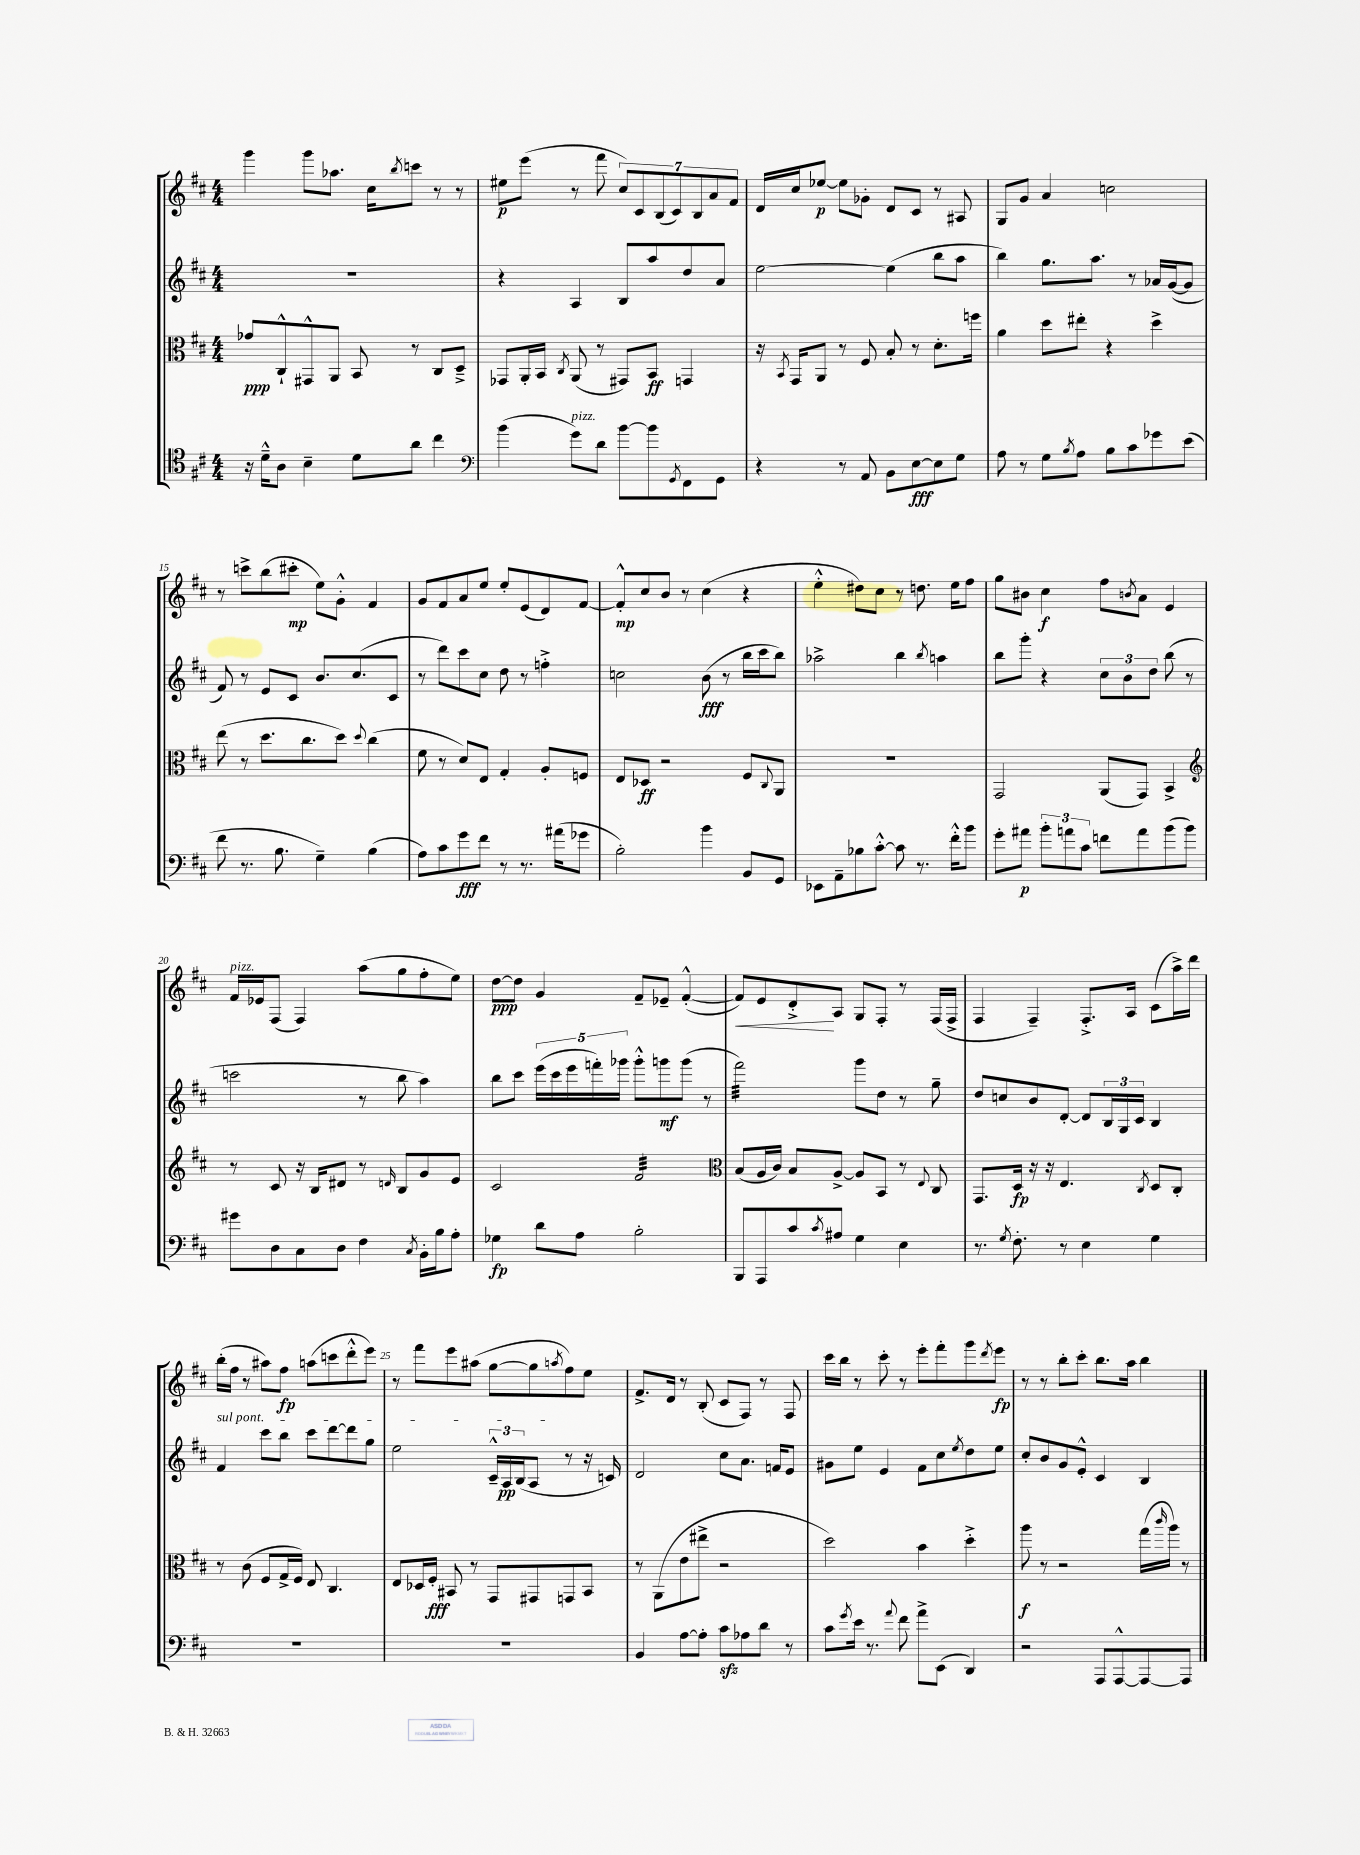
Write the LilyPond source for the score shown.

<<
\new StaffGroup <<
\new Staff = "s0" {
    \clef treble \key d \major \numericTimeSignature \time 4/4
    g'''4 g'''8 aes''8. cis''16 \acciaccatura { b''8 } c'''8 r8 r8 |
    eis''8\p e'''8( r8 fis'''8 \tuplet 7/4 { cis''8) cis'8 b8( cis'8) b8 a'8 fis'8 } |
    d'16 cis''16 ees''8~\p ees''8 ges'8-. d'8 cis'8 r8 ais8 |
    g8 g'8 a'4 c''2 |
    r8 c'''8-> b''8( cis'''8-.\mp e''8) g'8-.-^ fis'4 |
    g'8 fis'8 a'8 e''8 e''8-. e'8( d'8) fis'8~ |
    fis'8-.-^\mp cis''8 b'8 r8 cis''4( r4 |
    e''4-.-^ dis''8) cis''8 r8 d''8. e''16 fis''8 |
    g''8 bis'8 cis''4\f fis''8 \acciaccatura { b'8 } a'8 e'4 |
    fis'16^\markup { \italic "pizz." } ees'16 fis8( fis4) a''8( g''8 fis''8-. e''8) |
    d''8~\ppp d''8 g'4 fis'8-- ees'8-- fis'4~-.-^( |
    fis'8\<) e'8 d'8-.->\! a8 g8 fis8-. r8 fis16( fis16-> |
    fis4 fis4--) fis8.-.-> a16 cis'8( a''16->) d'''16 |
    b''16-.( fis''16 r8 ais''8) fis''8\fp a''8( c'''8 d'''8-.-^ e'''8) |
    r8 fis'''8 e'''8 ais''8( g''8~ g''8 \acciaccatura { a''8 } fis''8) e''8 |
    fis'8.-> d'16 r8 b8-.( cis'8 fis8) r8 fis8 |
    cis'''16 b''16 r8 cis'''8-. r8 e'''8-. fis'''8-. g'''8 \acciaccatura { d'''8 } e'''8\fp |
    r8 r8 b''8-. cis'''8-. b''8. a''16 b''4 \bar "|." |
}
\new Staff = "s1" {
    \clef treble \key d \major \numericTimeSignature \time 4/4
    R1 |
    r4 a4 b8 a''8 d''8 a'8 |
    e''2~ e''4( b''8 a''8 |
    b''4) g''8. a''8. r8 aes'16 g'16~( g'8 |
    fis'8) r8 e'8 cis'8 b'8. cis''8.( cis'8 |
    r8 d'''8) cis'''8 cis''8 d''8 r8 f''4-.-> |
    c''2 b'8\fff( r8 b''16 cis'''16 b''8) |
    aes''2-> b''4 \acciaccatura { b''8 } a''4 |
    b''8 g'''8-. r4 \tuplet 3/2 { cis''8 b'8 d''8 } b''8( r8 |
    c'''2 r8 b''8 a''4) |
    b''8 cis'''8 \tuplet 5/4 { e'''16( cis'''16 e'''16 f'''16-.) ges'''16 } ges'''8-.-^ g'''8\mf g'''8( r8 |
    fis'''2:32) g'''8 d''8 r8 g''8-- |
    d''8 c''8 b'8 d'8~-. d'8 \tuplet 3/2 { b16 g16 cis'16 } b4 |
    \once \override TextSpanner.bound-details.left.text = \markup { \italic "sul pont." } fis'4\startTextSpan cis'''8 b''8 cis'''8 d'''8~ d'''8 g''8 |
    e''2 \tuplet 3/2 { cis'16---^ a16\pp b16( } a8\stopTextSpan r8 r16 c'16) |
    d'2 cis''8 a'8. f'16 e'8 |
    gis'8 e''8 e'4 fis'8 cis''8 \acciaccatura { e''8 } d''8 e''8 |
    cis''8-. b'8 g'8 e'8-.-^ cis'4 b4 \bar "|." |
}
\new Staff = "s2" {
    \clef alto \key d \major \numericTimeSignature \time 4/4
    ges'8\ppp cis8-!-^ gis,8-^ a,8 b,8 r8 cis8 d8---> |
    ges,8 a,16-. b,16 \acciaccatura { cis8 } a,8( r8 gis,8) b,8\ff g,4 |
    r16 \acciaccatura { b,8 } g,16 a,8 r8 fis8 b8-. r8 d'8.-. f''16 |
    a'4 d''8 eis''8-. r4 d''4-> |
    e''8( r8 d''8. cis''8. d''8) \appoggiatura { d''8 } cis''4( |
    fis'8 r8 d'8) e8 g4-. a8-. f8 |
    e8 des8\ff r2 fis8 \appoggiatura { cis8 } a,8 |
    R1 |
    g,2 a,8( g,8) b,4-> |
    \clef treble r8 cis'8 r16 b16 dis'8 r8 \grace { d'16 } b8 g'8 e'8 |
    cis'2 fis'2:32 |
    \clef alto b8( a16 cis'16) b8 a8~-> a8 b,8 r8 \appoggiatura { e8 } cis8 |
    g,8. d16\fp r16 r16 e4. \acciaccatura { cis8 } d8 cis8-. |
    r8 cis'8( fis8 g16-> fis16) e8 cis4. |
    e8 des16 fis16-.\fff bis,8 r8 g,8 gis,8 g,8 bis,8 |
    r8 a,8( e'8 eis''8-> r2 |
    d''2) b'4 d''4-.-> |
    a''8\f r8 r2 g''16( \grace { cis'''16 } a''16) r8 \bar "|." |
}
\new Staff = "s3" {
    \clef tenor \key d \major \numericTimeSignature \time 4/4
    r16 d'16---^ a8 b4-- d'8 a'8 cis''4 |
    \clef bass b'4( g'8^\markup { \italic "pizz." }) d'8 b'8~ b'8 \acciaccatura { g,8 } fis,8 g,8 |
    r4 r8 a,8 b,8 e8~\fff e8 g8 |
    a8 r8 g8 \acciaccatura { b8 } a8 b8 cis'8 ges'8 e'8( |
    fis'8 r8. b8. g4--) b4( |
    a8) cis'8 g'8\fff fis'8 r8 r8. ais'16( ges'8 |
    b2-.) b'4 b,8 g,8 |
    ees,8 a,8-- bes8 cis'8~-.-^ cis'8 r8. fis'16-.-^ b'8 |
    g'8-. ais'8\p \tuplet 3/2 { b'8-. a'8 cis'8 } f'8 a'8 b'8( b'8) |
    gis'8 d8 cis8 d8 fis4 \acciaccatura { cis8 } b,16-. b16 a8-. |
    ges4\fp d'8 a8 b2-. |
    b,,8 a,,8 cis'8 \acciaccatura { cis'8 } ais8 g4 e4 |
    r8. \acciaccatura { g8 } fis8.-. r8 e4 g4 |
    R1 |
    R1 |
    b,4 a8~ a8-. cis'8\sfz aes8 d'8 r8 |
    cis'8 \acciaccatura { g'8 } e'16 r8. \appoggiatura { a'8 } fis'8 a'8-> e,8( d,4) |
    r2 a,,8 a,,8~-^ a,,8~ a,,8 \bar "|." |
}
>>
>>
\layout { \context { \Score currentBarNumber = #11 \override BarNumber.break-visibility = ##(#f #t #t) barNumberVisibility = #(every-nth-bar-number-visible 5) } }
